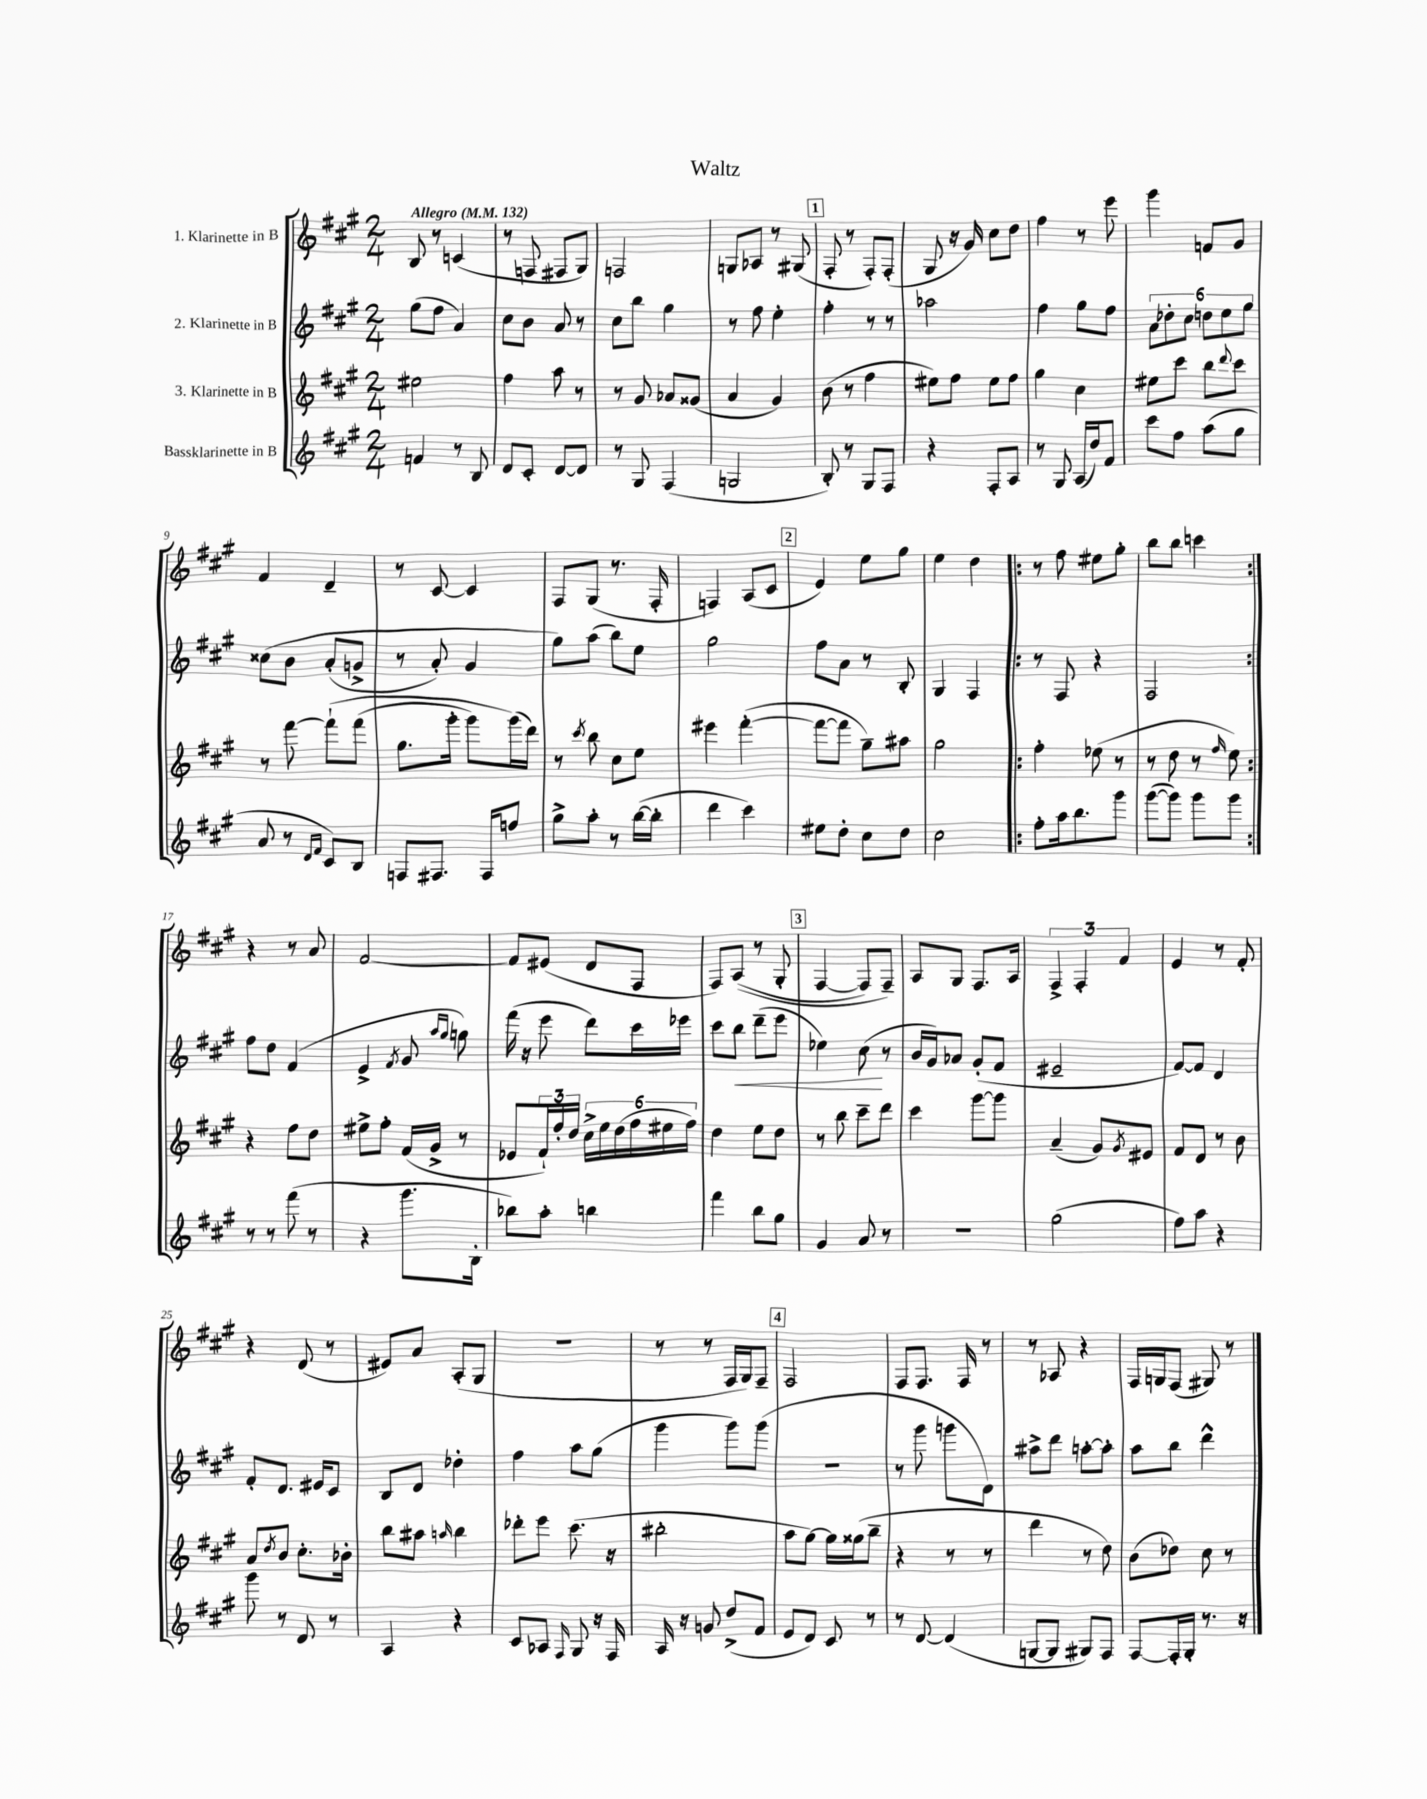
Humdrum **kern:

**kern	**kern	**kern	**kern
*staff4	*staff3	*staff2	*staff1
*clefG2	*clefG2	*clefG2	*clefG2
*k[f#c#g#]	*k[f#c#g#]	*k[f#c#g#]	*k[f#c#g#]
*M2/4	*M2/4	*M2/4	*M2/4
*MM132	*MM132	*MM132	*MM132
4f	2ee#	(8gg#	8B
.	.	8ff#	8r
8r	.	4a)	(4c
8B	.	.	.
=	=	=	=
8d	4ff#	8cc#	8r
8c#'	.	8b	8F
[8d	8aa	8a	8F#
8d]	8r	8r	8G#)
=	=	=	=
8r	8r	8cc#	2F
8G#	8g#	8bb	.
(4F#	8a-	4gg#	.
.	(8g##	.	.
=	=	=	=
2G	4a	8r	8G
.	.	8ff#	8A-
.	4g#)	4ee'	8r
.	.	.	(8G#
=	=	=	=
8B')	(8b	4ff#'	8F#'
8r	8r	.	8r
8G#	4ff#	8r	8F#')
8F#	.	8r	(8F#'
=	=	=	=
4r	8ee#)	2aa-	8G#
.	8ff#	.	16r
.	.	.	16g#)
8F#'	8ee#	.	8cc#
8A	8ff#	.	8dd
=	=	=	=
8r	4gg#	4ff#	4ff#
8G#	.	.	.
(16A	4cc#	8gg#	8r
16dd)	.	.	.
8f#	.	8ff#	8eee
=	=	=	=
8ccc#	8ee#	12a	4ggg#
.	.	12dd-'	.
8ff#	8ccc#	.	.
.	.	12cc#	.
(8aa	8bb	12dd	8f
.	.	12ee	.
.	8qqddd	.	.
8gg#	8ccc#	.	8g#
.	.	12gg#	.
=	=	=	=
8a	8r	&(8cc##	4f#
8r	[8fff#	8b	.
16qqd	.	.	.
16qqf#	.	.	.
8c#)	&(8fff#`]	(8a'	4d~
8B	(8fff#	8g^	.
=	=	=	=
8F	8.gg#	8r	8r
8.F#	.	8a')	[8c#
.	16ggg#'	.	.
.	8ggg#)	4g#	4c#]
16F#	.	.	.
8ff	(16ggg#&)	.	.
.	16ddd)	.	.
=	=	=	=
8gg#^	8r	8gg#&)	8F#
.	8qccc#	.	.
8aa'	8bb	(8aa	(8G#
8r	8cc#	8bb)	8.r
([16bb	8ee	8ee	.
16bb']	.	.	16F#'
=	=	=	=
4ddd	4eee#	2gg#	4F)
4ccc#)	([4fff#'	.	(8A
.	.	.	8c#
=	=	=	=
8ee#	8fff#_	8ff#	4e)
8dd'	8fff#]	8a	.
8cc#	8gg#~)	8r	8ee
8dd	8aa#	8B'	8gg#
=	=	=	=
2cc#	2gg#	4G#	4ee
.	.	4F#	4dd
=!|:	=!|:	=!|:	=!|:
8ff#'	4ff#'	8r	8r
16aa	.	8F#	8ff#
8.bb	.	.	.
.	(8ee-	4r	8ee#
8ggg#	8r	.	8gg#'
=	=	=	=
([8ggg#	8r	2F#	8bb
8ggg#])	8dd	.	8bb
8ggg#	8r	.	4ccc
.	16qqff#	.	.
8ggg#	8ee)	.	.
=:|!	=:|!	=:|!	=:|!
8r	4r	8ff#	4r
8r	.	8dd	.
(8fff#	8ff#	(4f#	8r
8r	8dd	.	8a
=	=	=	=
4r	8ee#^	4e^	[2f#
.	8ff#'	.	.
.	.	8qf#	.
8.ggg#	(16f#	8g#	.
.	16g#^	.	.
.	.	16qqaa	.
.	.	16qqgg#	.
.	8r	8gg)	.
16B'	.	.	.
=	=	=	=
8bb-)	8e-	(16fff#	8f#]
.	.	16r	.
8aa'	24f#`)	8eee	(8e#
.	24ff#'	.	.
.	24dd	.	.
4bb	24cc#^	8ddd)	8d
.	24ee	.	.
.	(24dd	.	.
.	24ff#	16ccc#	8F#
.	24ee#	.	.
.	.	16eee-	.
.	24ff#)	.	.
=	=	=	=
4fff#	4dd	8ccc#	8F#)
.	.	8bb	&((8A
8bb	8ee	(8ddd~	8r
8gg#	8dd	8eee	8G#'
=	=	=	=
4g#	8r	4ee-)	[4F#
.	8bb	.	.
8a	8ccc#~	(8cc#	8F#])
8r	8ddd	8r	8F#~&)
=	=	=	=
2r	4ccc#	16b	8A
.	.	16g#)	.
.	.	8a-	8G#
.	[8ggg#	(8g#'	8.F#
.	8ggg#]	8f#	.
.	.	.	16A
=	=	=	=
(2gg#	(4a~	2e#~	6F#^
.	.	.	6F#'
.	8g#)	.	.
.	.	.	6f#
.	8qg#	.	.
.	8e#	.	.
=	=	=	=
8ff#)	8f#	[8f#)	4e
8aa	8d	8f#]	.
4r	8r	4d	8r
.	8b	.	8f#'
=	=	=	=
8ggg#	8a	8f#'	4r
.	8qdd	.	.
8r	8b	8.d	.
8d	8.cc#'	.	(8d
.	.	16e#	.
8r	.	8c#	8r
.	16b-'	.	.
=	=	=	=
4A	8bb	8B	8e#)
.	8aa#	8d	8a
.	16qqaa	.	.
4r	4bb	4dd-'	(8A'
.	.	.	8G#
=	=	=	=
8c#	8ddd-'	4ff#	2r
8A-	8eee	.	.
16qqF#	.	.	.
8G#	(8.ccc#	8aa	.
16r	.	(8gg#	.
16F#	16r	.	.
=	=	=	=
16A	2bb#'	4ggg#	8r
16r	.	.	.
8g	.	.	8r
(8dd^	.	8ggg#)	16F#
.	.	.	16G#)
8f#	.	(8ggg#	8F#~
=	=	=	=
8e	8aa	2r	2F#
8d)	[8gg#)	.	.
8c#	16gg#]	.	.
.	(16gg##	.	.
8r	8bb~	.	.
=	=	=	=
8r	4r	8r	8F#
[8d	.	8ggg#	8.F#
(4d]	8r	8ggg	.
.	.	.	16F#
.	8r	8d)	8r
=	=	=	=
[8G	4ddd	8aa#^	8r
8G]	.	8ddd	8A-
8G#)	8r	[8aa'	4r
8F#	8dd)	8aa']	.
=	=	=	=
[8F#	(8b	8aa	16F#
.	.	.	16G
16F#']	8dd-)	8bb	(8F#
16G#'	.	.	.
8.r	8cc#	4ddd^^	8G#)
.	8r	.	8r
16r	.	.	.
==	==	==	==
*-	*-	*-	*-
